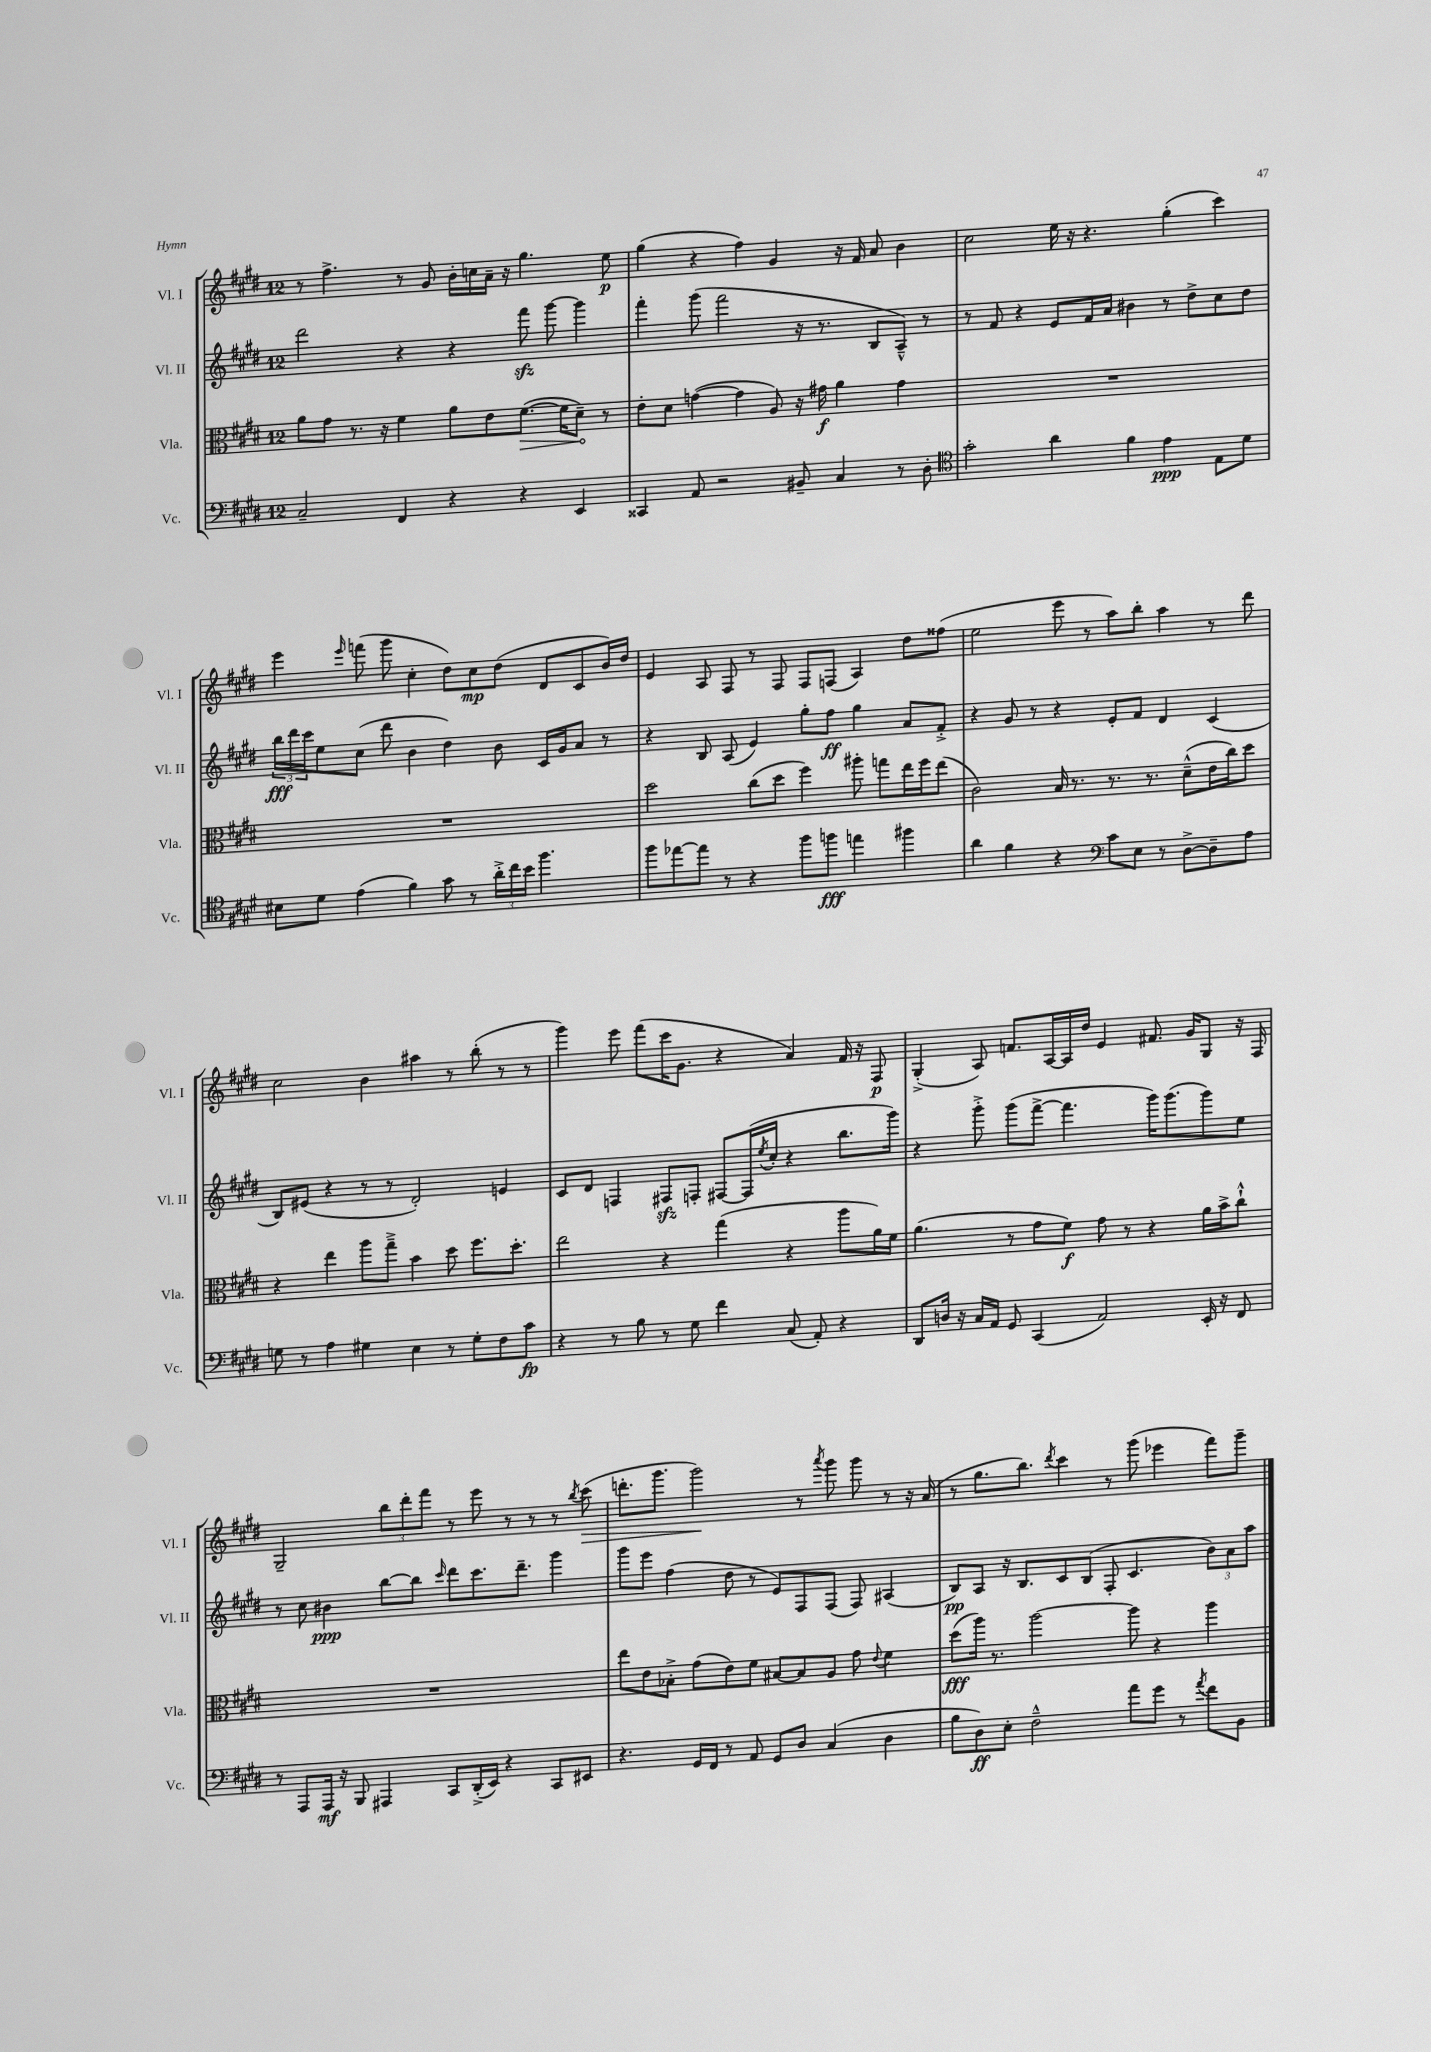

**kern	**kern	**kern	**kern
*staff4	*staff3	*staff2	*staff1
*clefF4	*clefC3	*clefG2	*clefG2
*k[f#c#g#d#]	*k[f#c#g#d#]	*k[f#c#g#d#]	*k[f#c#g#d#]
*M12/8	*M12/8	*M12/8	*M12/8
2C#~	8a	2ddd#	8r
.	8g#	.	4.ff#^
.	8.r	.	.
.	16r	.	.
4FF#	4f#	4r	8r
.	.	.	8g#
4r	8a	4r	16b'
.	.	.	16cc
.	8e	.	16a~
.	.	.	16r
4r	([8.f#	8fff#	4.gg#
.	.	[8ggg#	.
.	16f#]	.	.
4EE	8d#~)	4ggg#]	.
.	8r	.	8ee
=	=	=	=
4CC##	8e'	4fff#'	(4gg#
.	8d#	.	.
8AA	([4g	(8ggg#	4r
2r	.	2fff#	.
.	4g]	.	4ff#)
.	8A)	.	4g#
8BB#~	16r	16r	.
.	16g#	8.r	.
4C#	4a	.	16r
.	.	.	16f#
.	.	8B	8a
8r	4g#	8A~^^)	4b
8D#'	.	8r	.
=	=	=	=
*clefC4	*	*	*
2g#'	1.r	8r	2cc#
.	.	8f#	.
.	.	4r	.
4a	.	8e	16ee
.	.	.	16r
.	.	16f#	4.r
.	.	16a	.
4f#	.	4b#	.
4e	.	8r	(4gg#'
.	.	8dd#^	.
8E	.	8cc#	4ccc#)
8d#	.	8dd#	.
=	=	=	=
8B#	1.r	24bb	4eee
.	.	24ddd#	.
.	.	24ccc#	.
8d#	.	8ee	.
.	.	.	16qqeee
(4e	.	(8cc#	(8fff
.	.	8ddd#	8ggg#
4f#)	.	4b	4cc#'
8g#	.	4dd#)	8dd#)
8r	.	.	8cc#
24a'^	.	8b	(8dd#
24cc#	.	.	.
24b	.	.	.
4.ff#	.	16c#	8d#
.	.	16g#	.
.	.	8a	8c#
.	.	8r	16b)
.	.	.	16dd#
=	=	=	=
8ff#	2dd#	4r	4e
[8ee-	.	.	.
8ee-]	.	8B	8A
8r	.	(8A	8F#
4r	(8cc#	4e)	8r
.	8dd#	.	8F#
8ff#	4ff#)	8gg#'	8F#
8ff	.	8ff#	(8F
4ee	8aa#'	4gg#	4A)
.	8gg	.	.
4ff#	16ee	8a	8dd#
.	16ff#	.	.
.	(8ee	8f#'^	(8ff##
=	=	=	=
4a	2c#)	4r	2ee
4f#	.	8g#	.
.	.	8r	.
4r	16B	4r	8eee
.	8.r	.	.
.	.	.	8r
*clefF4	*	*	*
8c#	8.r	8e'	8aa)
8E	.	8f#	8bb'
.	8.r	.	.
8r	.	4d#	4aa
[8D#^	(8d#~^^	.	.
8D#~]	16e	(4c#	8r
.	16cc#)	.	.
8A	8dd#	.	8ddd#
=	=	=	=
8G	4r	8B)	2cc#
8r	.	(8e#	.
4A	4ee	4r	.
4G#	8aa	8r	4b
.	8gg#~^	8r	.
4E	4b	2d#')	4aa#
8r	8dd#	.	8r
8G#'	8.ff#	.	(8bb'
8F#	.	4e	8r
.	8.dd#'	.	.
8c#	.	.	8r
=	=	=	=
4r	2ee	8c#	4ggg#)
.	.	8d#	.
8r	.	4F	8eee
8B	.	.	(8fff#
8r	4r	8F#	16ccc#
.	.	.	8.g#
8G#	.	8F'	.
4f#	(4gg#	[8F#	4r
.	.	(16F#]	.
.	.	8qee	.
.	.	16cc#'	.
(8C#	4r	4r	4a)
8AA')	.	.	.
4r	8aa	8.bb	16f#
.	.	.	16r
.	16a)	.	8F#
.	16f#	16ggg#)	.
=	=	=	=
8DD#	(4.a	4r	(4G#'^
16D	.	.	.
16r	.	.	.
16C#	.	8ggg#'^	8A)
16AA	.	.	.
8GG#	8r	(8ggg#	8.f
(4CC#	8g#	[8fff#^	.
.	.	.	[16A
.	8f#)	4.fff#]	16A]
.	.	.	16dd#
2AA)	8g#	.	4e
.	8r	.	.
.	4r	16ggg#)	8.f#
.	.	(8.ggg#	.
.	.	.	16g#
16EE'	16a	8ggg#)	8G#
16r	16b^	.	.
8FF#	8cc#`^^	8ee	16r
.	.	.	16F#
=	=	=	=
8r	1.r	8r	2G#~
8AAA	.	8cc#	.
16AAA	.	4b#	.
16r	.	.	.
8BBB	.	.	.
4AAA#	.	[8bb	12bb
.	.	.	12ddd#'
.	.	8bb]	.
.	.	.	12fff#
.	.	16qqccc#	.
8CC#	.	8ddd#	8r
(16DD#'^	.	8.ccc#	8eee
16EE)	.	.	.
4r	.	.	8r
.	.	8.ddd#~	.
.	.	.	8r
8CC#	.	4ggg#	8r
.	.	.	8qbb
8EE#	.	.	(8ccc#
=	=	=	=
4.r	8ee	8ggg#	8.ddd'
.	8e	8eee	.
.	.	.	8.ggg#
.	8B-'^	(4ff#	.
16GG#	(8g#	.	2ggg#)
16FF#	.	.	.
8r	8e)	8dd#	.
8AA	8f#	8r	.
8GG#	[8B#	8e)	.
8D#	8B#]	8F#	8r
.	.	.	8qaaa
(4C#	8A	(8F#	8ggg#
.	8g#	8F#)	8ggg#
.	8qqe	.	.
4D#	4f#	(4A#	8r
.	.	.	16r
.	.	.	(16a
=	=	=	=
8B	(8dd#	8B)	8r
8D#)	16aa)	8A	8.gg#
.	8.r	.	.
8E'	.	16r	.
.	.	8.B	8.bb)
2F#~^^	[2aa	.	.
.	.	.	8qddd#
.	.	8c#	4ccc#
.	.	(8B	.
.	.	8F#'	8r
8a	8aa]	4.c#	(8ggg#
8g#	4r	.	4eee-
8r	.	.	.
8qa	.	.	.
8f#	4aa	12b)	8fff#)
.	.	12a	.
8BB	.	.	8ggg#~
.	.	12aa	.
==	==	==	==
*-	*-	*-	*-
